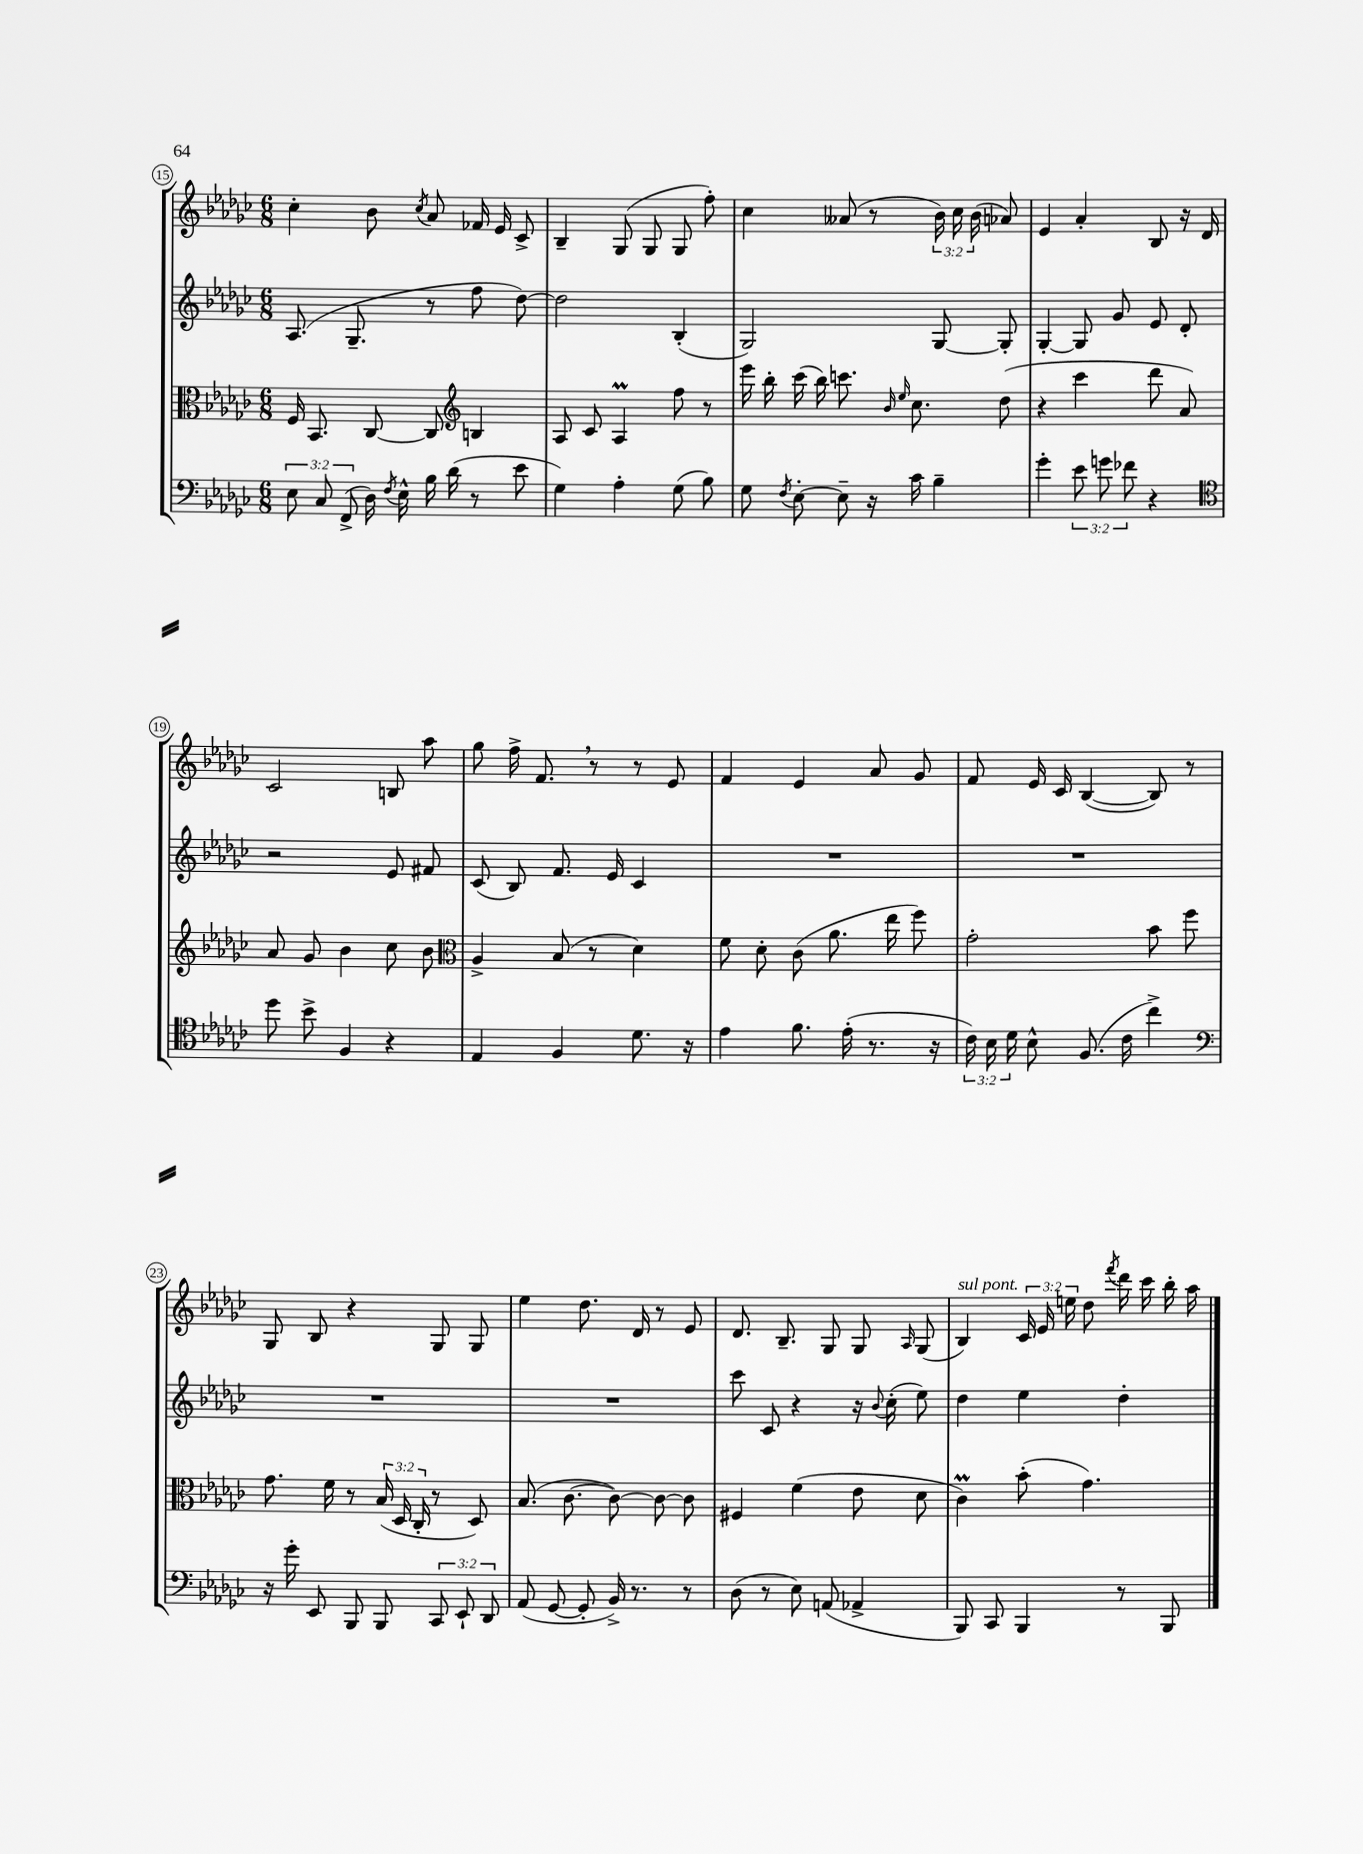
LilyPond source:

<<
\new StaffGroup <<
\new Staff = "s0" {
    \clef treble \key ges \major \numericTimeSignature \time 6/8 \override Staff.TupletNumber.text = #tuplet-number::calc-fraction-text
    \autoBeamOff ces''4-. bes'8 \acciaccatura { ces''8 } aes'8 fes'16 ees'16 ces'8-> |
    bes4-- ges8( ges8 ges8 f''8-.) |
    ces''4 aeses'8( r8 \tuplet 3/2 { bes'16) ces''16 bes'16( } aes'8) |
    ees'4 aes'4-. bes8 r16 des'16 |
    ces'2 b8 aes''8 |
    ges''8 f''16-> f'8. \breathe r8 r8 ees'8 |
    f'4 ees'4 aes'8 ges'8 |
    f'8 ees'16 ces'16 bes4~( bes8) r8 |
    ges8 bes8 r4 ges8 ges8 |
    ees''4 des''8. des'16 r8 ees'8 |
    des'8. bes8.-- ges8 ges8 \grace { aes16 } ges8( |
    bes4^\markup { \italic "sul pont." }) \tuplet 3/2 { ces'16 ees'16 e''16 } des''8 \acciaccatura { f'''8 } des'''16 ces'''16 bes''16-. aes''16 \bar "|." |
}
\new Staff = "s1" {
    \clef treble \key ges \major \numericTimeSignature \time 6/8
    \autoBeamOff aes8.( ges8.-- r8 f''8 des''8~) |
    des''2 bes4-.( |
    ges2) ges8~ ges8-. |
    ges4~-. ges8 ges'8 ees'8 des'8-. |
    r2 ees'8 fis'8 |
    ces'8( bes8) f'8. ees'16 ces'4 |
    R2. |
    R2. |
    R2. |
    R2. |
    ces'''8 ces'8 r4 r16 \appoggiatura { bes'8 } ces''16-.( ees''8) |
    des''4 ees''4 des''4-. \bar "|." |
}
\new Staff = "s2" {
    \clef alto \key ges \major \numericTimeSignature \time 6/8 \override Staff.TupletNumber.text = #tuplet-number::calc-fraction-text
    \autoBeamOff f16 bes,8. ces8~ ces8 \clef treble b4 |
    aes8 ces'8 aes4\prall f''8 r8 |
    ees'''16 bes''16-. ces'''16( bes''16) c'''8. \grace { bes'16 ees''16 } ces''8. des''8( |
    r4 ces'''4 des'''8 aes'8) |
    aes'8 ges'8 bes'4 ces''8 bes'8 |
    \clef alto aes4-> bes8( r8 des'4) |
    f'8 des'8-. ces'8( aes'8. ees''16 f''8) |
    ges'2-. bes'8 f''8 |
    ges'8. f'16 r8 \tuplet 3/2 { bes16( des16 ces16-. } r8 des8) |
    bes8.( ces'8.~ ces'8~) ces'8~ ces'8 |
    fis4 f'4( ees'8 des'8 |
    ces'4\prall) bes'8-.( ges'4.) \bar "|." |
}
\new Staff = "s3" {
    \clef bass \key ges \major \numericTimeSignature \time 6/8 \override Staff.TupletNumber.text = #tuplet-number::calc-fraction-text
    \autoBeamOff \tuplet 3/2 { ees8 ces8 f,8->( } des16) \acciaccatura { f8 } ees16-^ bes16 des'16( r8 ees'8 |
    ges4) aes4-. ges8( bes8) |
    ges8 \acciaccatura { f8 } ees8~-. ees8-- r16 ces'16 bes4-- |
    ges'4-. \tuplet 3/2 { ees'8 g'8 fes'8 } r4 |
    \clef tenor des''8 bes'8-> f4 r4 |
    ees4 f4 des'8. r16 |
    ees'4 f'8. ees'16-.( r8. r16 |
    \tuplet 3/2 { ces'16) bes16 des'16 } bes8-^ f8.( ces'16 ces''4->) |
    \clef bass r16 ges'16-. ees,8 bes,,8 bes,,8 \tuplet 3/2 { ces,8 ees,8-! des,8 } |
    aes,8( ges,8~ ges,8-. bes,16->) r8. r8 |
    des8( r8 ees8) a,8( aes,4-> |
    bes,,8) ces,8 bes,,4 r8 bes,,8 \bar "|." |
}
>>
>>
\layout { \context { \Score currentBarNumber = #15 \override BarNumber.stencil = #(make-stencil-circler 0.1 0.3 ly:text-interface::print) } }
